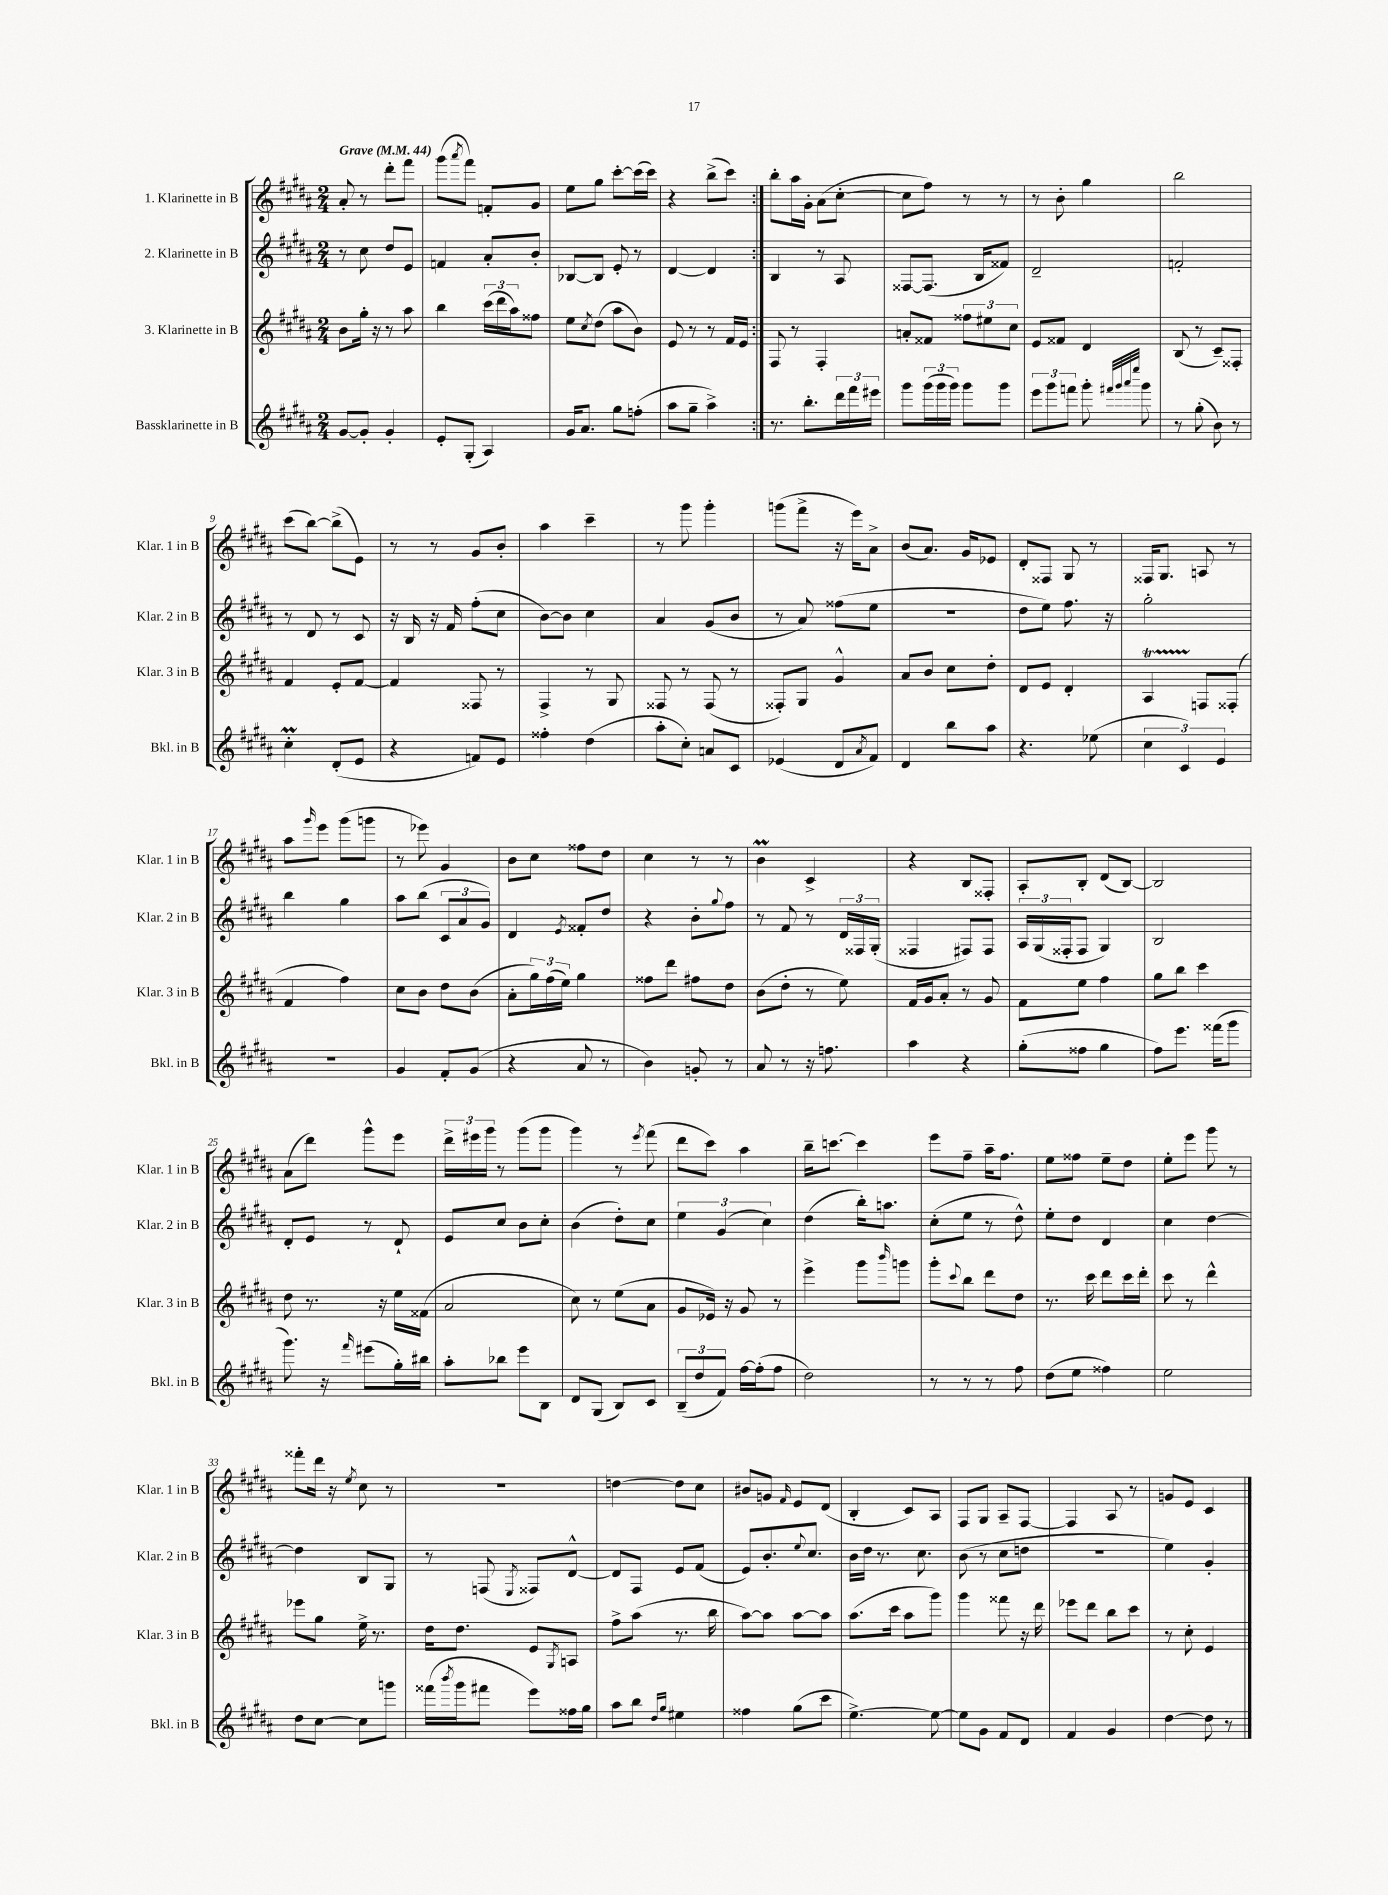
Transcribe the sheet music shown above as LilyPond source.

<<
\new StaffGroup <<
\new Staff = "s0" \with { instrumentName = "1. Klarinette in B" shortInstrumentName = "Klar. 1 in B" } {
    \clef treble \key b \major \numericTimeSignature \time 2/4 \tempo "Grave" 4 = 44
    \repeat volta 2 { ais'8-. r8 dis'''8-. fis'''8 |
    gis'''8( \acciaccatura { ais'''8 } fis'''8) f'8-. gis'8 |
    e''8 gis''8 cis'''8~-. cis'''16( cis'''16) |
    r4 b''8->( cis'''8) | }
    b''8-. ais''16 gis'16-. ais'8( cis''8~-. |
    cis''8 fis''8) r8 r8 |
    r8 b'8-. gis''4 |
    b''2 |
    cis'''8( b''8~) b''8->( e'8) |
    r8 r8 gis'8 b'8-. |
    ais''4 cis'''4-- |
    r8 gis'''8 gis'''4-. |
    g'''8( fis'''8-> r16 e'''16) ais'8-> |
    b'8( ais'8.) gis'16 ees'8 |
    dis'8-. fisis8 gis8 r8 |
    fisis16 gis8. a8 r8 |
    ais''8 \grace { gis'''16 } e'''8 gis'''8( g'''8 |
    r8 ees'''8) gis'4 |
    b'8 cis''8 fisis''8 dis''8 |
    cis''4 r8 r8 |
    b'4\prall cis'4-> |
    r4 b8 fisis8-. |
    ais8-. b8-. dis'8( b8~) |
    b2 |
    ais'8( dis'''8) gis'''8-^ e'''8 |
    \tuplet 3/2 { dis'''16-> eis'''16 gis'''16 } r8 gis'''8( gis'''8 |
    gis'''4) r8 \acciaccatura { e'''8 } fis'''8( |
    dis'''8 cis'''8) ais''4 |
    b''16-- c'''8.~ c'''4 |
    e'''8 fis''8-- ais''16-- fis''8. |
    e''8 fisis''8 e''8-- dis''8 |
    e''8-. e'''8 gis'''8 r8 |
    fisis'''8-. dis'''16 r16 \acciaccatura { e''8 } cis''8 r8 |
    r2 |
    d''4~ d''8 cis''8 |
    bis'8 g'8 \grace { fis'16 } e'8 dis'8( |
    b4-. cis'8) ais8 |
    fis8 gis8 ais8-- fis8~ |
    fis4 ais8 r8 |
    g'8 e'8 cis'4 \bar "|." |
}
\new Staff = "s1" \with { instrumentName = "2. Klarinette in B" shortInstrumentName = "Klar. 2 in B" } {
    \clef treble \key b \major \numericTimeSignature \time 2/4
    \repeat volta 2 { r8 cis''8 dis''8 e'8 |
    f'4 ais'8-. b'8-. |
    bes8~ bes8 e'8-. r8 |
    dis'4~ dis'4 | }
    b4 r8 ais8 |
    fisis8~ fisis8.( b16 fisis'8) |
    dis'2-- |
    f'2-. |
    r8 dis'8 r8 cis'8 |
    r16 b16 r16 fis'16 fis''8-.( cis''8 |
    b'8~) b'8 cis''4 |
    ais'4 gis'8( b'8 |
    r8 ais'8) fisis''8( e''8 |
    r2 |
    dis''8 e''8) fis''8. r16 |
    gis''2-. |
    b''4 gis''4 |
    ais''8 b''8( \tuplet 3/2 { cis'8 ais'8 gis'8) } |
    dis'4 \acciaccatura { e'8 } fisis'8-. dis''8 |
    r4 b'8-. \appoggiatura { gis''8 } fis''8 |
    r8 fis'8 r8 \tuplet 3/2 { dis'16 fisis16 gis16-.( } |
    fisis4 fis8) fis8 |
    \tuplet 3/2 { ais16 gis16( fisis16-. } fisis8 gis4) |
    b2 |
    dis'8-. e'8 r8 dis'8-! |
    e'8 cis''8 b'8 cis''8-. |
    b'4( dis''8-.) cis''8 |
    \tuplet 3/2 { e''4 gis'4( cis''4) } |
    dis''4( b''16-.) a''8. |
    cis''8-.( e''8 r8 dis''8-^) |
    e''8-. dis''8 dis'4 |
    cis''4 dis''4~ |
    dis''4 b8 gis8 |
    r8 f8( \acciaccatura { e8 } fisis8) dis'8~-^ |
    dis'8 fis8 e'8 fis'8( |
    e'8) b'8.-. \appoggiatura { e''8 } cis''8. |
    b'16 dis''16 r8. cis''8. |
    b'8( r8 cis''8 d''8 |
    r2 |
    e''4) gis'4-. \bar "|." |
}
\new Staff = "s2" \with { instrumentName = "3. Klarinette in B" shortInstrumentName = "Klar. 3 in B" } {
    \clef treble \key b \major \numericTimeSignature \time 2/4
    \repeat volta 2 { b'8 gis''16-. r16 r8 ais''8 |
    b''4 \tuplet 3/2 { cis'''16( dis'''16 ais''16) } fisis''8 |
    e''8 \acciaccatura { cis''8 } dis''8( ais''8 b'8) |
    e'8 r8 r8 fis'16 e'16 | }
    fis8 r8 fis4-. |
    a'8-. fisis'8 \tuplet 3/2 { fisis''8 eis''8 cis''8 } |
    e'8 fisis'8 dis'4 |
    b8( r8 cis'8--) fisis8-. |
    fis'4 e'8-. fis'8~ |
    fis'4 fisis8 r8 |
    fis4-> r8 gis8 |
    fisis8 r8 fisis8( r8 |
    fisis8-.) gis8 gis'4-^ |
    ais'8 b'8 cis''8 dis''8-. |
    dis'8 e'8 dis'4-. |
    ais4\startTrillSpan f8\stopTrillSpan fisis8-.( |
    fis'4 fis''4) |
    cis''8 b'8 dis''8 b'8( |
    ais'8-. \tuplet 3/2 { gis''16) fis''16( e''16) } gis''4 |
    fisis''8 dis'''8 fis''8 dis''8 |
    b'8( dis''8-. r8 e''8) |
    fis'16 gis'16 ais'8-. r8 gis'8 |
    fis'8 e''8 fis''4 |
    gis''8 b''8 cis'''4 |
    dis''8 r8. r16 e''16 fisis'16( |
    ais'2 |
    cis''8) r8 e''8( ais'8 |
    gis'8 ees'16) r16 gis'8 r8 |
    e'''4-> gis'''8 \grace { b'''16 } g'''8 |
    gis'''8-. \appoggiatura { cis'''8 } b''8 dis'''8 dis''8 |
    r8. cis'''16 dis'''8 cis'''16 dis'''16-. |
    cis'''8 r8 dis'''4-^ |
    ees'''8 gis''8 e''16-> r8. |
    dis''16 dis''8. e'8 \acciaccatura { gis8 } a8 |
    fis''8-> ais''8( r8. b''16 |
    ais''8~) ais''8 ais''8~ ais''8 |
    ais''8.( cis'''16 ais''8 gis'''8) |
    gis'''4 fisis'''8 r16 dis'''16 |
    ees'''8 dis'''8 b''8 cis'''8 |
    r8 cis''8-. e'4 \bar "|." |
}
\new Staff = "s3" \with { instrumentName = "Bassklarinette in B" shortInstrumentName = "Bkl. in B" } {
    \clef treble \key b \major \numericTimeSignature \time 2/4
    \repeat volta 2 { gis'8~ gis'8-. gis'4-. |
    e'8-. gis8-.( ais4) |
    gis'16 ais'8. gis''8 f''8-.( |
    ais''8 gis''8-- ais''4->) | }
    r8. b''8.-. \tuplet 3/2 { dis'''16 fis'''16 eis'''16 } |
    gis'''8 \tuplet 3/2 { gis'''16( gis'''16 gis'''16) } gis'''8 gis'''8 |
    \tuplet 3/2 { e'''8 gis'''8 f'''8 } gis'''8-. \grace { fis'''32 gis'''32 ais'''32 e''''32 } gis'''8 |
    r8 gis''8-.( b'8) r8 |
    cis''4-.\prall dis'8-.( e'8 |
    r4 f'8) e'8 |
    fisis''4-. dis''4( |
    ais''8-. cis''8-.) a'8 cis'8 |
    ees'4( dis'8 \acciaccatura { ais'8 } fis'8) |
    dis'4 b''8 ais''8 |
    r4. ees''8( |
    \tuplet 3/2 { cis''4 cis'4) e'4 } |
    r2 |
    gis'4 fis'8-. gis'8( |
    r4 ais'8 r8 |
    b'4) g'8-. r8 |
    ais'8 r8 r16 f''8. |
    ais''4 r4 |
    gis''8-.( fisis''8 gis''4 |
    fis''8) e'''8. fisis'''16( gis'''8 |
    gis'''8.) r16 \grace { fis'''16 } eis'''8( gis''16-.) bis''16 |
    ais''8-. bes''8 e'''8 b8 |
    dis'8 gis8( b8) cis'8 |
    \tuplet 3/2 { b8--( dis''8 fis'8) } fis''16~ fis''16-.( fis''8 |
    dis''2) |
    r8 r8 r8 fis''8 |
    dis''8( e''8 fisis''4) |
    e''2 |
    dis''8 cis''8~ cis''8 g'''8 |
    fisis'''16( \acciaccatura { b'''8 } gis'''16 fis'''8 e'''8) fisis''16 gis''16 |
    ais''8 b''8 \grace { dis''16 gis''16 } eis''4 |
    fisis''4 gis''8( cis'''8 |
    e''4.~->) e''8~ |
    e''8 gis'8 fis'8 dis'8 |
    fis'4 gis'4 |
    dis''4~ dis''8 r8 \bar "|." |
}
>>
>>
